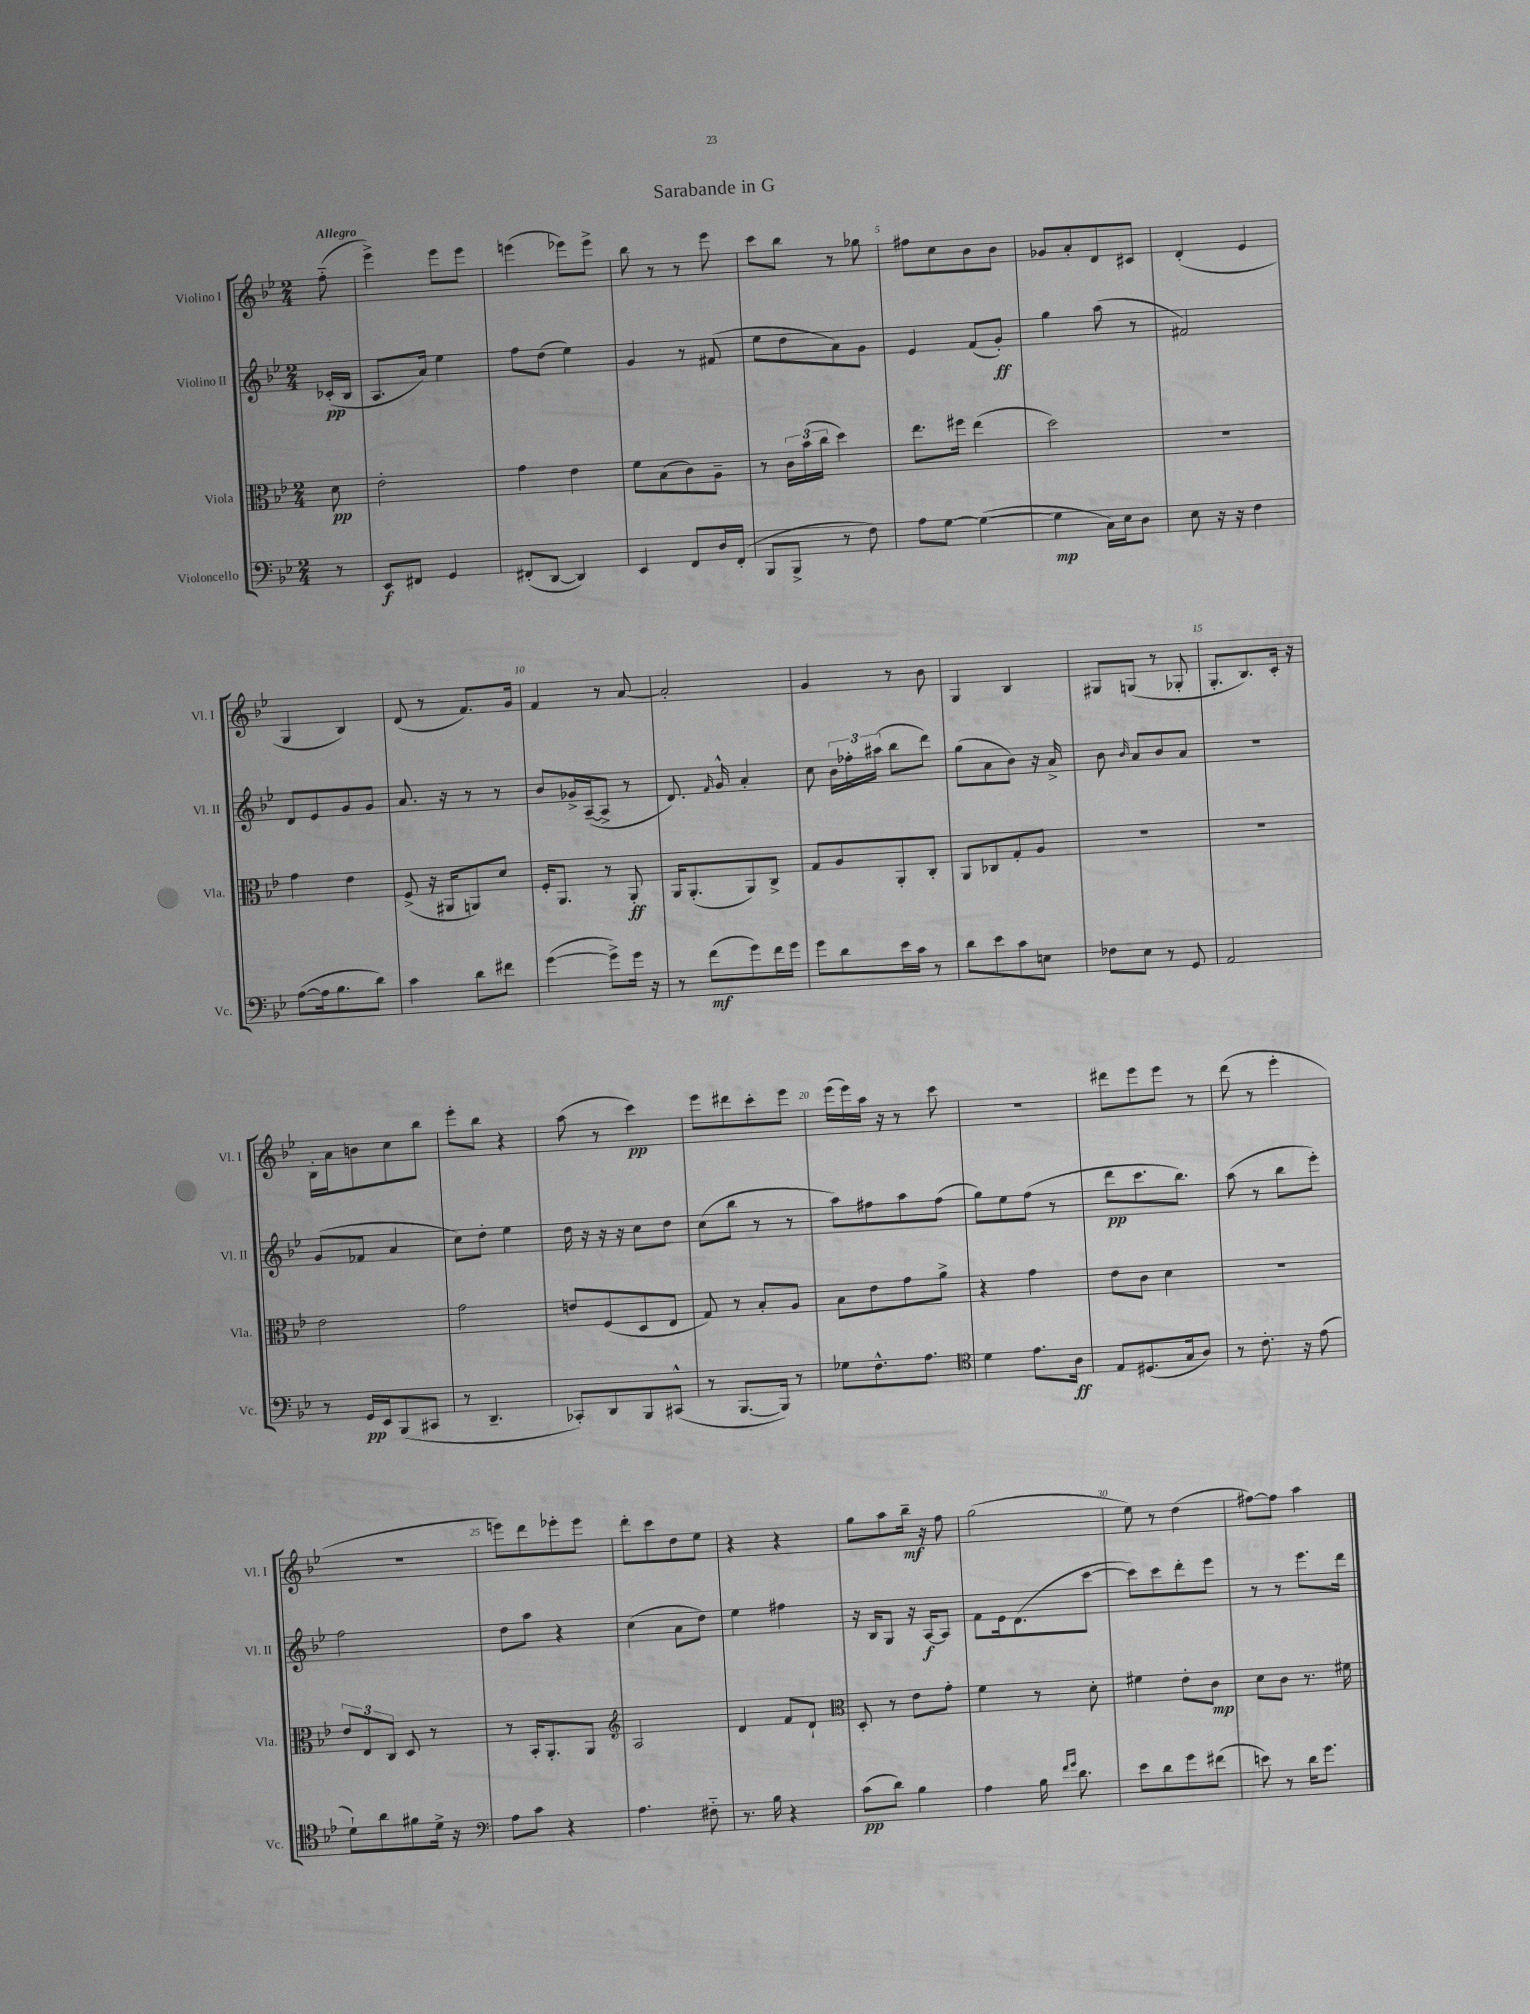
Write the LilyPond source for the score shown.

\header { title = "Sarabande in G" }
<<
\new StaffGroup <<
\new Staff = "s0" \with { instrumentName = "Violino I" shortInstrumentName = "Vl. I" } {
    \clef treble \key bes \major \numericTimeSignature \time 2/4 \partial 8 \tempo "Allegro"
    \autoBeamOff f''8-_( |
    ees'''4->) ees'''8[ ees'''8] |
    e'''4( ees'''8[) ees'''8]-> |
    bes''8 r8 r8 ees'''8 |
    c'''8[ bes''8] r8 ges''8 |
    fis''8[ c''8 bes'8 bes'8] |
    ges'8[ a'8-. d'8 cis'8] |
    d'4-.( ees'4 |
    g4 bes4) |
    d'8( r8 f'8.[) g'16] |
    f'4 r8 a'8~ |
    a'2-. |
    g'4 r8 bes'8 |
    g4 bes4 |
    gis8[ g8]( r8 ges8-. |
    g8.[-. bes8.) c'16]-. r16 |
    bes16[-. a'16 b'8 c''8 bes''8] |
    ees'''8[-. bes''8] r4 |
    a''8( r8 c'''4\pp) |
    ees'''8[ dis'''8 c'''8-. ees'''8] |
    ees'''16[( ees'''16) a''16] r16 r8 c'''8 |
    r2 |
    dis'''8[ ees'''8 ees'''8] r8 |
    d'''8( r8 ees'''4-. |
    r2 |
    e'''8[) d'''8 ees'''8-. ees'''8] |
    d'''8[-. c'''8 d''8 ees''8] |
    r4 r4 |
    g''8[ a''8 bes''16]--\mf r16 f''8 |
    g''2( |
    ees''8) r8 d''4( |
    fis''8[~) fis''8] a''4 \bar "|." |
}
\new Staff = "s1" \with { instrumentName = "Violino II" shortInstrumentName = "Vl. II" } {
    \clef treble \key bes \major \numericTimeSignature \time 2/4 \partial 8
    \autoBeamOff ces'16[-.\pp( bes16] |
    a8.[ a'16]) ees''4 |
    f''8[ d''8]( ees''4) |
    g'4 r8 fis'8( |
    ees''8[ d''8 a'8) g'8] |
    ees'4 f'8[( g'8]-.\ff) |
    g''4 a''8( r8 |
    fis'2) |
    d'8[ ees'8 g'8 g'8] |
    a'8. r16 r8 r8 |
    bes'8[ ges'16-> a16~--( a8]-> r8 |
    d'8.) \grace { f'16 } g'16-^ a'4-. |
    c''8 \tuplet 3/2 { bes'16[ fes''16-. ais''16]( } bes''8[ d'''8]) |
    g''8[( a'8 bes'8]) r16 a'16-> |
    bes'8 \grace { bes'16 } a'8[ bes'8 a'8] |
    r2 |
    g'8[( fes'8] a'4 |
    c''8[) d''8]-. ees''4 |
    d''16 r16 r16 r16 c''8[ d''8] |
    c''8[( bes''8] r8 r8 |
    a''8[) fis''8 a''8 fis''8]( |
    g''8[) ees''8 f''8]( r8 |
    d'''8[\pp c'''8. bes''8.]) |
    a''8( r8 bes''8[ ees'''8]-.) |
    f''2 |
    d''8[ a''8] r4 |
    c''4( a'8[ d''8]) |
    ees''4 fis''4 |
    r16 bes16[ g8] r16 a16[~\f a8] |
    f'8[ ees'16 d'8.( c'''8]~ |
    c'''8[) c'''8 d'''8-. ees'''8] |
    r8 r8 ees'''8.[ d'''16] \bar "|." |
}
\new Staff = "s2" \with { instrumentName = "Viola" shortInstrumentName = "Vla." } {
    \clef alto \key bes \major \numericTimeSignature \time 2/4 \partial 8
    \autoBeamOff d'8\pp |
    ees'2-. |
    g'4 ees'4 |
    f'8[ bes8( c'8) a8]-- |
    r8 \tuplet 3/2 { c'16[ bes'16( c''16] } d''4) |
    ees''8.[ fis''16] ees''4( |
    d''2) |
    r2 |
    g'4 ees'4 |
    f8->( r16 ais,16[ a,8) d'8] |
    f16[-. a,8.] r8 a,8-.\ff |
    a,16[ a,8.-.( a,8) c8]-> |
    g8[ a8 a,8-. c8]-. |
    a,8[ ces8 g8-. a8] |
    R2 |
    R2 |
    ees'2 |
    g'2 |
    e'8[ f8( d8 ees8] |
    g8) r8 bes8[-. a8] |
    bes8[ ees'8 g'8 a'8]-> |
    r4 g'4 |
    ees'8[ c'8] d'4 |
    r2 |
    \tuplet 3/2 { ees'8[ ees8 c8] } d8 r8 |
    r8 bes,16[-. a,8.-. a,8] |
    \clef treble a2 |
    d'4 f'8[ d'8]-! |
    \clef alto d8-. r8 ees'8[ g'8]-. |
    f'4 r8 d'8-. |
    fis'4 ees'8[-. c'8]\mp |
    d'8[ c'8] r8. fis'16 \bar "|." |
}
\new Staff = "s3" \with { instrumentName = "Violoncello" shortInstrumentName = "Vc." } {
    \clef bass \key bes \major \numericTimeSignature \time 2/4 \partial 8
    \autoBeamOff r8 |
    ees,8[\f fis,8] g,4 |
    fis,8[-.( d,8]~ d,4) |
    ees,4 f,8[ d16 f,16]-.( |
    bes,,8[ bes,,8]-> r8 f8) |
    a8[ g8]~ g4~( |
    g4\mp c16[) ees16 d8] |
    ees8 r16 r16 f4 |
    a8[~( a16 bes8. d'8]) |
    c'4 d'8[ fis'8] |
    g'4~( g'8[->) g'16] r16 |
    r8 f'8[\mf( g'8) f'16 g'16] |
    g'8[ d'8 ees'16 c'16] r8 |
    d'8[ ees'8 c'8 e8] |
    fes8[ ees8] r8 g,8 |
    a,2 |
    r8 g,16[\pp ees,16 bes,,8( cis,8] |
    r8 d,4.-- |
    ces,8[-.) d,8 bes,,8 cis,8]-^( |
    r8 bes,,8.[~ bes,,16]) r8 |
    ges8[ f8.-^ a8.] |
    \clef tenor d'4 ees'8.[ a16]\ff |
    ees8[ dis8.( g16 a8]) |
    r8 c'8.-. r16 ees'8( |
    d'8[-!) a'8 fis'8 d'16]-> r16 |
    \clef bass a8[ c'8] r4 |
    a4. fis8-_ |
    r8. bes16 r4 |
    c'8[\pp( d'8]) bes4 |
    a4 bes16 \grace { f'16[ g'16] } d'8. |
    ees'8[ d'8 g'8 fis'8]( |
    e'8) r8 d'16[ g'8.] \bar "|." |
}
>>
>>
\layout { \context { \Score \override BarNumber.break-visibility = ##(#f #t #t) barNumberVisibility = #(every-nth-bar-number-visible 5) } }
